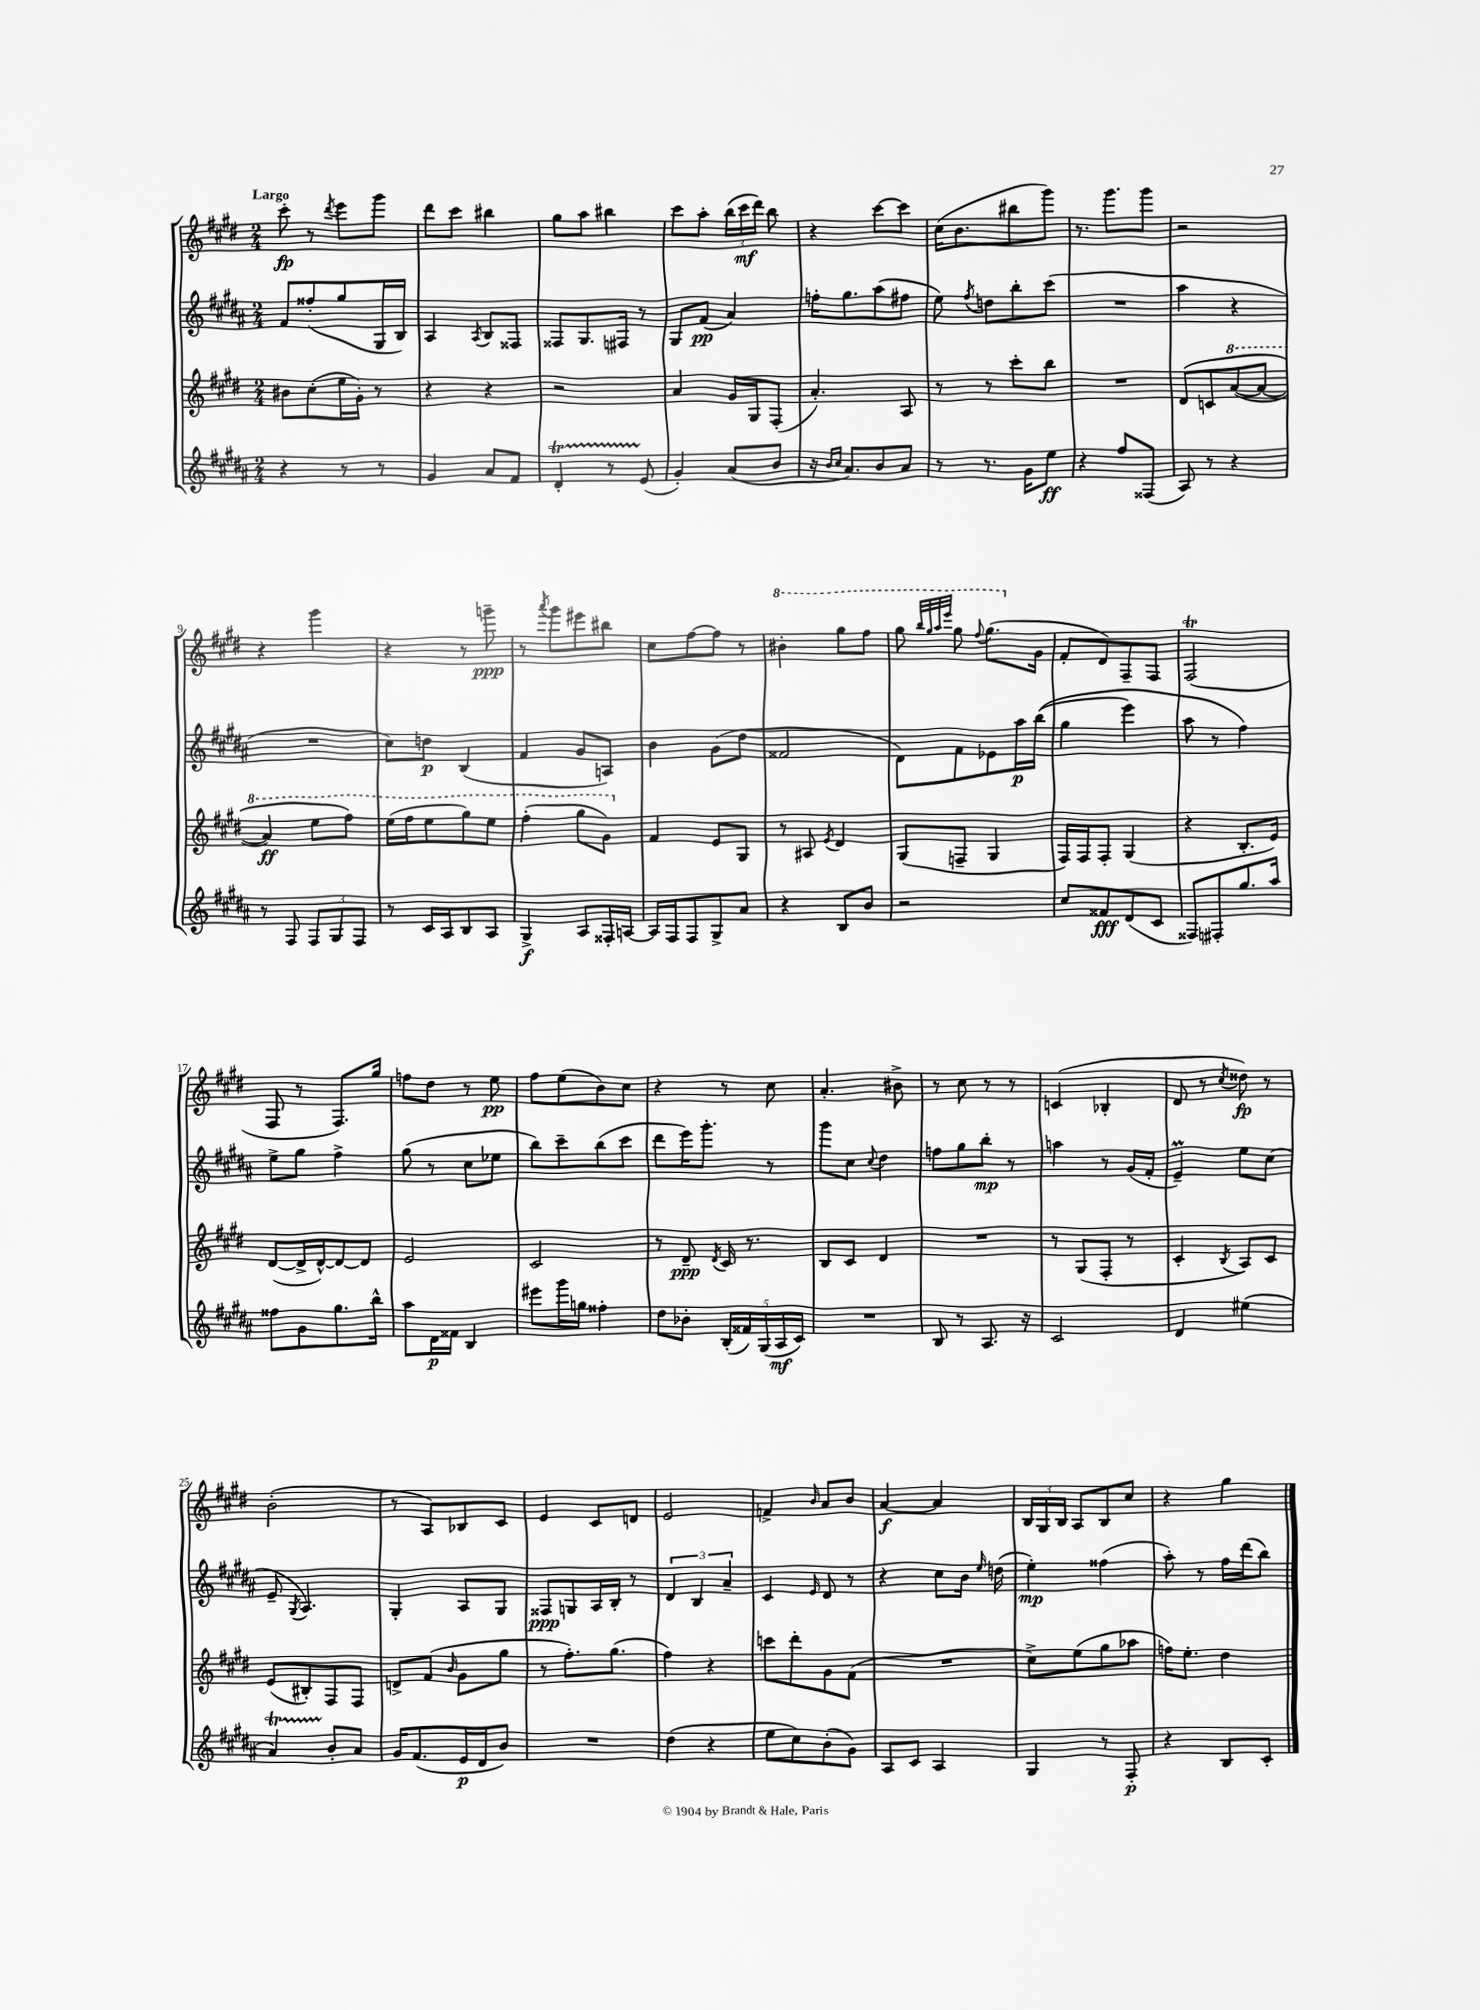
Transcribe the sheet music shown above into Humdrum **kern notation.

**kern	**dynam	**kern	**dynam	**kern	**dynam	**kern	**dynam
*part4	*part4	*part3	*part3	*part2	*part2	*part1	*part1
*staff4	*staff4	*staff3	*staff3	*staff2	*staff2	*staff1	*staff1
*clefG2	*	*clefG2	*	*clefG2	*	*clefG2	*
*k[f#c#g#d#a#]	*	*k[f#c#g#d#]	*	*k[f#c#g#d#a#]	*	*k[f#c#g#d#]	*
*M2/4	*	*M2/4	*	*M2/4	*	*M2/4	*
=1	=1	=1	=1	=1	=1	=1	=1
!	!	!	!	!	!	!LO:TX:a:B:t=Largo	!
4r	.	8b#X\L	.	8f#/L	.	8ccc#'\	fp
.	.	(8cc#'\	.	(8ff##X'/	.	8r	.
.	.	.	.	.	.	8qddd#/	.
8r	.	16ee\L	.	8gg#/	.	8eee\L	.
.	.	16g#'\JJ)	.	.	.	.	.
8r	.	8r	.	16G#/L	.	8ggg#\J	.
.	.	.	.	16B/JJ)	.	.	.
=2	=2	=2	=2	=2	=2	=2	=2
4g#/	.	4r	.	4A#/	.	8ddd#\L	.
.	.	.	.	.	.	8ccc#\J	.
.	.	.	.	8qA#/	.	.	.
8a#/L	.	4r	.	8B/L	.	4bb#X\	.
8f#/J	.	.	.	8F##X/J	.	.	.
=3	=3	=3	=3	=3	=3	=3	=3
4d#t'/	.	2r	.	8F##X/L	.	8gg#\L	.
.	.	.	.	8.G#/	.	8aa\J	.
8r	.	.	.	.	.	4bb#X\	.
.	.	.	.	16F#X/Jk	.	.	.
(8e/	.	.	.	8r	.	.	.
=4	=4	=4	=4	=4	=4	=4	=4
4g#'/)	.	4a/	.	8G#/L	.	8ccc#\L	.
.	.	.	.	(8f#/J	pp	8aa'\J	.
(8a#/L	.	16g#/LL	.	4a#/)	.	(24bb\LL	.
.	.	.	.	.	.	24ccc#\	mf
.	.	16G#/J	.	.	.	.	.
.	.	.	.	.	.	24ddd#\JJ)	.
8b/J	.	(8F#'/J	.	.	.	8bb\	.
=5	=5	=5	=5	=5	=5	=5	=5
16r	.	4.a'/)	.	16ffn'\KL	.	4r	.
16qqb/LL	.	.	.	.	.	.	.
16qqcc#/JJ	.	.	.	.	.	.	.
8.a#/L)	.	.	.	8.gg#\	.	.	.
8b/	.	.	.	(8aa#\	.	[8ccc#\L	.
8a#/J	.	8A/	.	8ff#X\J	.	8ccc#\J]	.
=6	=6	=6	=6	=6	=6	=6	=6
8r	.	8r	.	8ee\)	.	(16cc#\KL	.
.	.	.	.	.	.	8.b\	.
.	.	.	.	8qff#/	.	.	.
8.r	.	8r	.	8ddn\L	.	.	.
.	.	8ccc#'\L	.	8bb'\	.	8bb#X\	.
16g#\KL	.	.	.	.	.	.	.
8ee\J	ff	8bb\J	.	(8ccc#\J	.	8ggg#\J)	.
=7	=7	=7	=7	=7	=7	=7	=7
4r	.	2r	.	2r	.	8.r	.
.	.	.	.	.	.	8.ggg#\L	.
8ff#/L	.	.	.	.	.	.	.
(8F##X/J	.	.	.	.	.	8ggg#\J	.
=8	=8	=8	=8	=8	=8	=8	=8
8A#/)	.	(8d#/L	.	4aa#\	.	2r	.
8r	.	8cn/	.	.	.	.	.
*	*	*8va	*	*	*	*	*
4r	.	([8aa/	.	4r	.	.	.
.	.	8aa/J_	.	.	.	.	.
!!LO:LB:g=z
=9	=9	=9	=9	=9	=9	=9	=9
8r	.	4aa/])	ff	2r	.	4r	.
8F#/	.	.	.	.	.	.	.
12F#/L	.	8eee\L	.	.	.	4ggg#\	.
12G#/	.	.	.	.	.	.	.
.	.	8fff#\J)	.	.	.	.	.
12F#/J	.	.	.	.	.	.	.
=10	=10	=10	=10	=10	=10	=10	=10
8r	.	(16eee\LL	.	8cc#\L)	.	4r	.
.	.	16fff#\J	.	.	.	.	.
16c#/LL	.	8eee\	.	8ddn\J	p	.	.
16A#/J	.	.	.	.	.	.	.
8B/	.	8ggg#\)	.	(4B/	.	8r	.
8A#/J	.	8eee\J	.	.	.	8gggn~\	ppp
=11	=11	=11	=11	=11	=11	=11	=11
4G#^/	f	(4fff#'\	.	4f#/	.	8r	.
.	.	.	.	.	.	8qaaa/	.
.	.	.	.	.	.	8ggg#\L	.
8A#/L	.	8ggg#\L	.	8g#/L	.	8eee#X\	.
16F##X'/L	.	8gg#\J)	.	8An/J)	.	8bb#X\J	.
[16An/JJ	.	.	.	.	.	.	.
=12	=12	=12	=12	=12	=12	=12	=12
*	*	*X8va	*	*	*	*	*
16A/LL]	.	4f#/	.	4b\	.	8cc#\L	.
16F#/J	.	.	.	.	.	.	.
8F#/	.	.	.	.	.	[8ff#\	.
8G#^/	.	8e/L	.	(8g#\L	.	8ff#\J]	.
8a#/J	.	8G#/J	.	8dd#\J	.	8r	.
=13	=13	=13	=13	=13	=13	=13	=13
*	*	*	*	*	*	*8va	*
4r	.	8r	.	2f##X/	.	4bb#X'\	.
.	.	8A#X/	.	.	.	.	.
.	.	8qe/	.	.	.	.	.
8B/L	.	4d#/	.	.	.	8ggg#\L	.
8b/J	.	.	.	.	.	8fff#\J	.
=14	=14	=14	=14	=14	=14	=14	=14
2r	.	(8G#/L	.	8d#\L)	.	8ggg#\	.
.	.	.	.	.	.	32qqbbb/LLL	.
.	.	.	.	.	.	32qqggg#/	.
.	.	.	.	.	.	32qqaaa/	.
.	.	.	.	.	.	32qqeeee/JJJ	.
.	.	8Fn~/J	.	8f#\	.	8ggg#\	.
.	.	.	.	.	.	8qqfff#/	.
.	.	4G#/	.	8e-X\	.	(8.ggg#\L	.
.	.	.	.	16aa#\L	p	.	.
*	*	*	*	*	*	*X8va	*
.	.	.	.	((16bb\JJ	.	16g#\Jk	.
=15	=15	=15	=15	=15	=15	=15	=15
8cc#/L	.	16F#/LL)	.	4gg#\	.	8f#'/L	.
.	.	16F#/J	.	.	.	.	.
8f##X/	fff	8F#'/J	.	.	.	8d#/)	.
(8d#/	.	(4G#/	.	4eee\)	.	8F#~/	.
8c#/J	.	.	.	.	.	8F#/J	.
=16	=16	=16	=16	=16	=16	=16	=16
8F##X/L)	.	4r	.	8aa#\	.	(2F#T/	.
8F#X'/	.	.	.	8r	.	.	.
8.gg#/	.	8.B'/L	.	4ff#\)	.	.	.
16aa#/Jk	.	16e/Jk)	.	.	.	.	.
!!LO:LB:g=z
=17	=17	=17	=17	=17	=17	=17	=17
8ff##X\L	.	([8d#/L	.	8ee^\L	.	8F#/	.
8g#\	.	16d#^/L]	.	8gg#\J	.	8r	.
.	.	[16d#^^/J)	.	.	.	.	.
8.gg#\	.	8d#/_	.	4ff#^\	.	8.F#/L)	.
.	.	8d#/J]	.	.	.	.	.
16bb^^\Jk	.	.	.	.	.	16gg#/Jk	.
=18	=18	=18	=18	=18	=18	=18	=18
8aa#\L	.	2e/	.	(8gg#\	.	8ffn\L	.
16d#\L	p	.	.	8r	.	8dd#\J	.
16f##X\JJ	.	.	.	.	.	.	.
4B/	.	.	.	8cc#\L	.	8r	.
.	.	.	.	8ee-X\J	.	8ee\	pp
=19	=19	=19	=19	=19	=19	=19	=19
8eee#X\L	.	2c#/	.	8bb\L)	.	8ff#\L	.
16ggg#\L	.	.	.	8ccc#~\	.	(8ee\	.
16ggn\JJ	.	.	.	.	.	.	.
4ff##X'\	.	.	.	(8bb\	.	8b\)	.
.	.	.	.	8ccc#\J	.	8cc#\J	.
=20	=20	=20	=20	=20	=20	=20	=20
8dd#\L	.	8r	.	8ddd#\L	.	4r	.
8b-X'\J	.	8d#~/	ppp	16eee\K)	.	.	.
.	.	.	.	8.ggg#'\J	.	.	.
.	.	8qd#/	.	.	.	.	.
(20B'/LL	.	16c#/	.	.	.	8r	.
20f##X/)	.	.	.	.	.	.	.
.	.	8.r	.	.	.	.	.
(20G#/	.	.	.	.	.	.	.
.	.	.	.	8r	.	8cc#\	.
20A#/	mf	.	.	.	.	.	.
20c#/JJ)	.	.	.	.	.	.	.
=21	=21	=21	=21	=21	=21	=21	=21
2r	.	8B/L	.	8ggg#\L	.	4.a'/	.
.	.	8c#/J	.	8cc#\J	.	.	.
.	.	.	.	8qqcc#/	.	.	.
.	.	4d#/	.	4dd#\	.	.	.
.	.	.	.	.	.	8b#X^\	.
=22	=22	=22	=22	=22	=22	=22	=22
8B/	.	2r	.	8ffn\L	.	8r	.
8r	.	.	.	8gg#\	.	8cc#\	.
8.A#/	.	.	.	8bb'\J	mp	8r	.
.	.	.	.	8r	.	8r	.
16r	.	.	.	.	.	.	.
=23	=23	=23	=23	=23	=23	=23	=23
2c#/	.	8r	.	4aan\	.	(4cn/	.
.	.	(8G#/L	.	.	.	.	.
.	.	8F#'/J	.	8r	.	4B-X'/	.
.	.	8r	.	(16g#/LL	.	.	.
.	.	.	.	16f#'/JJ	.	.	.
=24	=24	=24	=24	=24	=24	=24	=24
4d#/	.	4c#'/	.	4eM~/)	.	8d#/	.
.	.	.	.	.	.	8r	.
.	.	8qB/	.	.	.	8qcc#/	.
(4ee#X\	.	8A/L)	.	8ee\L	.	8dd##X\)	fp
.	.	8c#/J	.	(8cc#\J	.	8r	.
!!LO:LB:g=z
=25	=25	=25	=25	=25	=25	=25	=25
4a#t/)	.	(8e/L	.	8e~/	.	(2b'\	.
.	.	.	.	8qG#/	.	.	.
.	.	8B#X'/)	.	4.A#/)	.	.	.
8b'/L	.	8F#/	.	.	.	.	.
8a#/J	.	8F#/J	.	.	.	.	.
=26	=26	=26	=26	=26	=26	=26	=26
16g#/KL	.	8dn^/L	.	4G#'/	.	8r	.
(8.f#/	.	.	.	.	.	.	.
.	.	(8f#/J	.	.	.	8A/L)	.
.	.	16qqb/	.	.	.	.	.
16e/L	p	8g#\L	.	8A#/L	.	8B-X/	.
16d#/J	.	.	.	.	.	.	.
8b/J)	.	8gg#\J	.	8G#/J	.	8c#/J	.
=27	=27	=27	=27	=27	=27	=27	=27
2r	.	8r	.	8F##X/L	ppp	4e/	.
.	.	8.ff#'\L)	.	8Gn/	.	.	.
.	.	.	.	16A#/L	.	8c#/L	.
.	.	(8.gg#\J	.	16B'/JJ	.	.	.
.	.	.	.	8r	.	8dn/J	.
=28	=28	=28	=28	=28	=28	=28	=28
(4dd#\	.	4ff#\)	.	6d#/	.	2e/	.
.	.	.	.	6B/	.	.	.
4r	.	4r	.	.	.	.	.
.	.	.	.	6a#~/	.	.	.
=29	=29	=29	=29	=29	=29	=29	=29
8ee\L	.	8cccn\L	.	4c#/	.	4fn^/	.
8cc#\)	.	8ddd#'\	.	.	.	.	.
.	.	.	.	16qqe/	.	16qqb/	.
(8b'\	.	8g#\	.	8d#/	.	8a/L	.
8g#\J)	.	(8f#\J	.	8r	.	8b/J	.
=30	=30	=30	=30	=30	=30	=30	=30
8A#/L	.	2r	.	4r	.	[4a/	f
8c#/J	.	.	.	.	.	.	.
4A#/	.	.	.	8cc#\L	.	4a/]	.
.	.	.	.	16b\Jk	.	.	.
.	.	.	.	16qqee/	.	.	.
.	.	.	.	(16ddn\	.	.	.
=31	=31	=31	=31	=31	=31	=31	=31
4G#/	.	8cc#^\L)	.	4ee'\)	mp	24B/LL	.
.	.	.	.	.	.	24G#/	.
.	.	.	.	.	.	24B/JJ	.
.	.	(8ee\	.	.	.	8A/L	.
8r	.	8gg#\	.	(4ff##X\	.	8B/	.
8F#'/	p	8aa-X\J	.	.	.	8cc#/J	.
=32	=32	=32	=32	=32	=32	=32	=32
4r	.	16ffn\KL)	.	8aa#'\)	.	4r	.
.	.	8.ee'\J	.	.	.	.	.
.	.	.	.	8r	.	.	.
8B/L	.	4dd#\	.	16ff#\LL	.	4gg#\	.
.	.	.	.	(16ddd#\J	.	.	.
8c#'/J	.	.	.	8bb\J)	.	.	.
==	==	==	==	==	==	==	==
*-	*-	*-	*-	*-	*-	*-	*-
